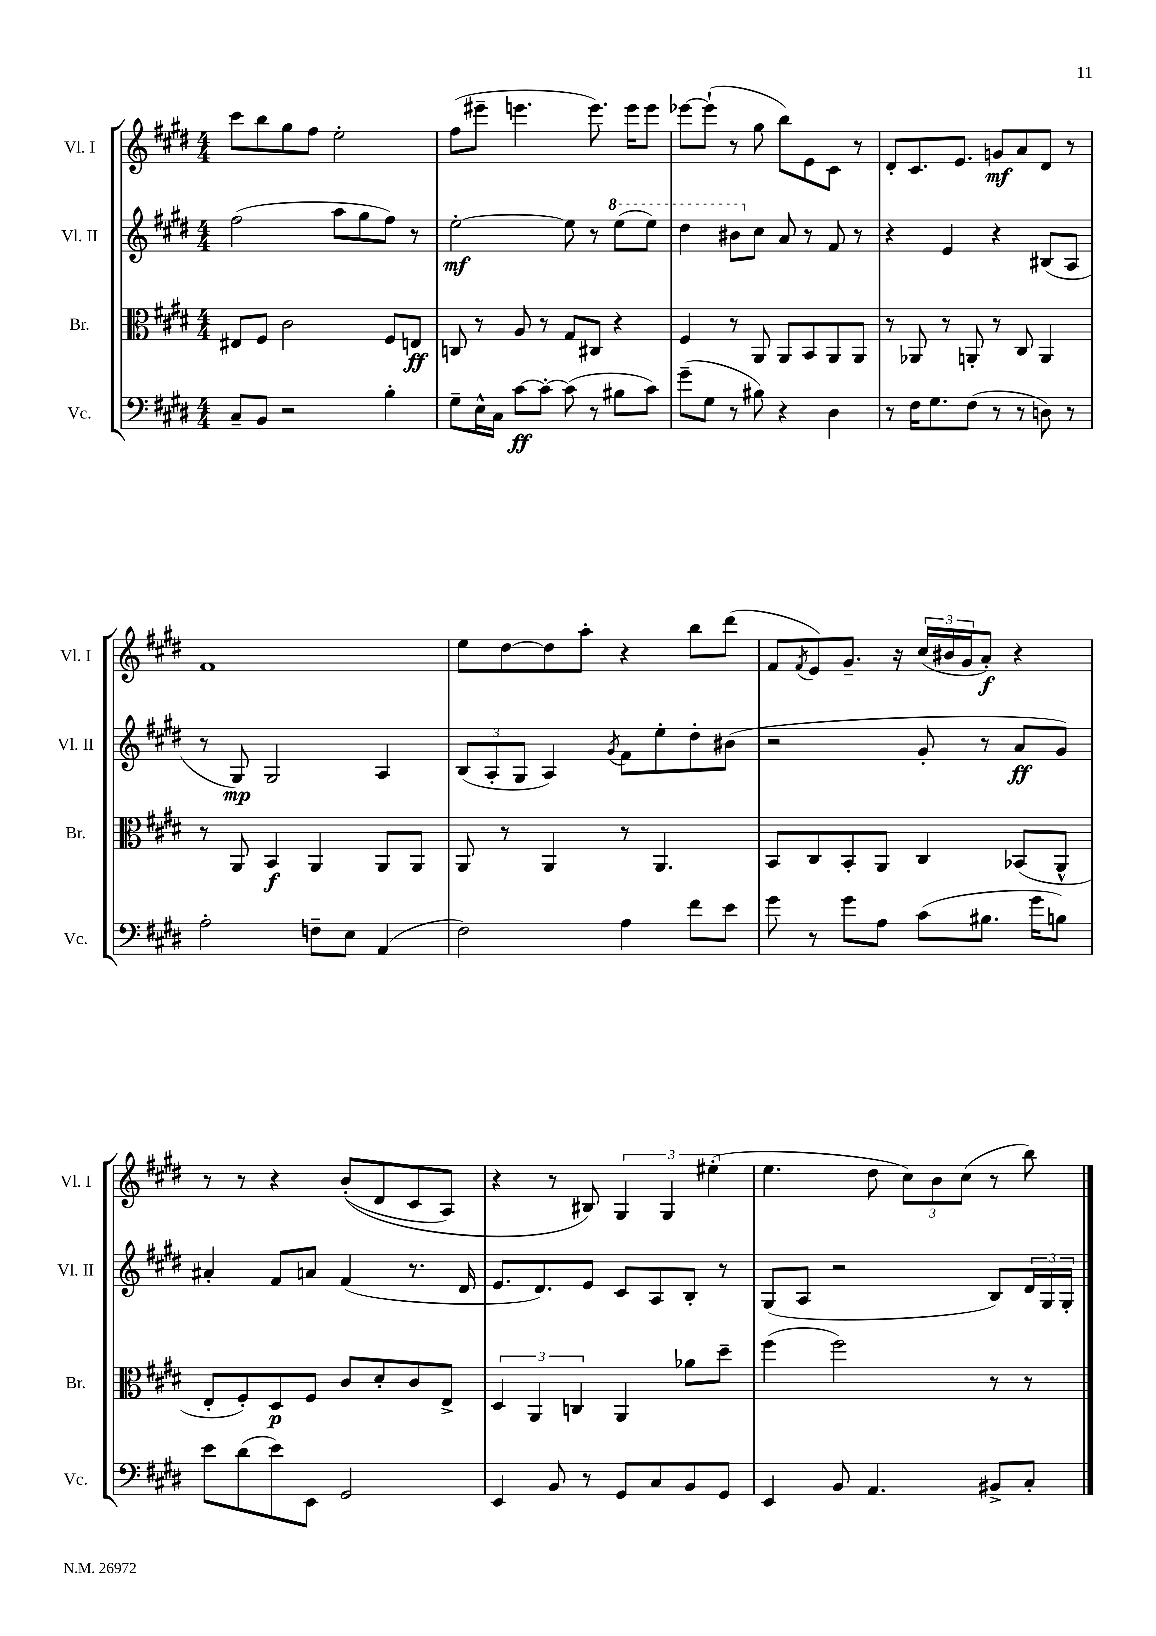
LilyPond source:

<<
\new StaffGroup <<
\new Staff = "s0" \with { instrumentName = "Vl. I" shortInstrumentName = "Vl. I" } {
    \clef treble \key e \major \numericTimeSignature \time 4/4
    cis'''8 b''8 gis''8 fis''8 e''2-. |
    fis''8( eis'''8-- e'''4. e'''8.) e'''16 e'''8 |
    ees'''8~ ees'''8-!( r8 gis''8 b''8) e'8 cis'8 r8 |
    dis'8-. cis'8. e'8. g'8\mf a'8 dis'8 r8 |
    fis'1 |
    e''8 dis''8~ dis''8 a''8-. r4 b''8 dis'''8( |
    fis'8 \acciaccatura { fis'8 } e'8) gis'8.-- r16 \tuplet 3/2 { cis''16( bis'16 gis'16 } a'8-.\f) r4 |
    r8 r8 r4 b'8-.(\( dis'8 cis'8 a8) |
    r4 r8 bis8\) \tuplet 3/2 { gis4 gis4 eis''4-.( } |
    e''4. dis''8 \tuplet 3/2 { cis''8) b'8 cis''8( } r8 b''8) \bar "|." |
}
\new Staff = "s1" \with { instrumentName = "Vl. II" shortInstrumentName = "Vl. II" } {
    \clef treble \key e \major \numericTimeSignature \time 4/4
    fis''2( a''8 gis''8 fis''8) r8 |
    e''2~-.\mf e''8 r8 \ottava #1 e'''8( e'''8) |
    dis'''4 bis''8 \ottava #0 cis''8 a'8 r8 fis'8 r8 |
    r4 e'4 r4 bis8( a8 |
    r8 gis8\mp) gis2 a4 |
    \tuplet 3/2 { b8( a8-. gis8 } a4) \acciaccatura { gis'8 } fis'8 e''8-. dis''8-. bis'8( |
    r2 gis'8-. r8 a'8\ff gis'8) |
    ais'4-. fis'8 a'8 fis'4( r8. dis'16 |
    e'8. dis'8.) e'8 cis'8 a8 b8-. r8 |
    gis8( a8 r2 b8) \tuplet 3/2 { dis'16 gis16 gis16-. } \bar "|." |
}
\new Staff = "s2" \with { instrumentName = "Br." shortInstrumentName = "Br." } {
    \clef alto \key e \major \numericTimeSignature \time 4/4
    eis8 fis8 cis'2 fis8 e8\ff |
    c8 r8 a8 r8 gis8 cis8 r4 |
    fis4 r8 a,8 a,8 b,8 a,8 a,8 |
    r8 aes,8 r8 a,8-. r8 cis8 a,4 |
    r8 a,8 b,4\f a,4 a,8 a,8 |
    a,8 r8 a,4 r8 a,4. |
    b,8 cis8 b,8-. a,8 cis4 bes,8( a,8-^ |
    e8-. fis8-.) dis8\p fis8 cis'8 dis'8-. cis'8 e8-> |
    \tuplet 3/2 { dis4 a,4 c4 } a,4 aes'8 dis''8-- |
    fis''4( fis''2) r8 r8 \bar "|." |
}
\new Staff = "s3" \with { instrumentName = "Vc." shortInstrumentName = "Vc." } {
    \clef bass \key e \major \numericTimeSignature \time 4/4
    cis8-- b,8 r2 b4-. |
    gis8-- e16-^ cis16 cis'8~\ff cis'8~-. cis'8( r8 bis8 cis'8) |
    gis'8--( gis8 r8 bis8) r4 dis4 |
    r8 fis16 gis8. fis8( r8 r8 d8) r8 |
    a2-. f8-- e8 a,4( |
    fis2) a4 fis'8 e'8 |
    gis'8 r8 gis'8 a8 cis'8( bis8. gis'16 b8) |
    e'8 dis'8( e'8) e,8 gis,2 |
    e,4 b,8 r8 gis,8 cis8 b,8 gis,8 |
    e,4 b,8 a,4. bis,8-> cis8-. \bar "|." |
}
>>
>>
\layout { \context { \Score \remove "Bar_number_engraver" } }
